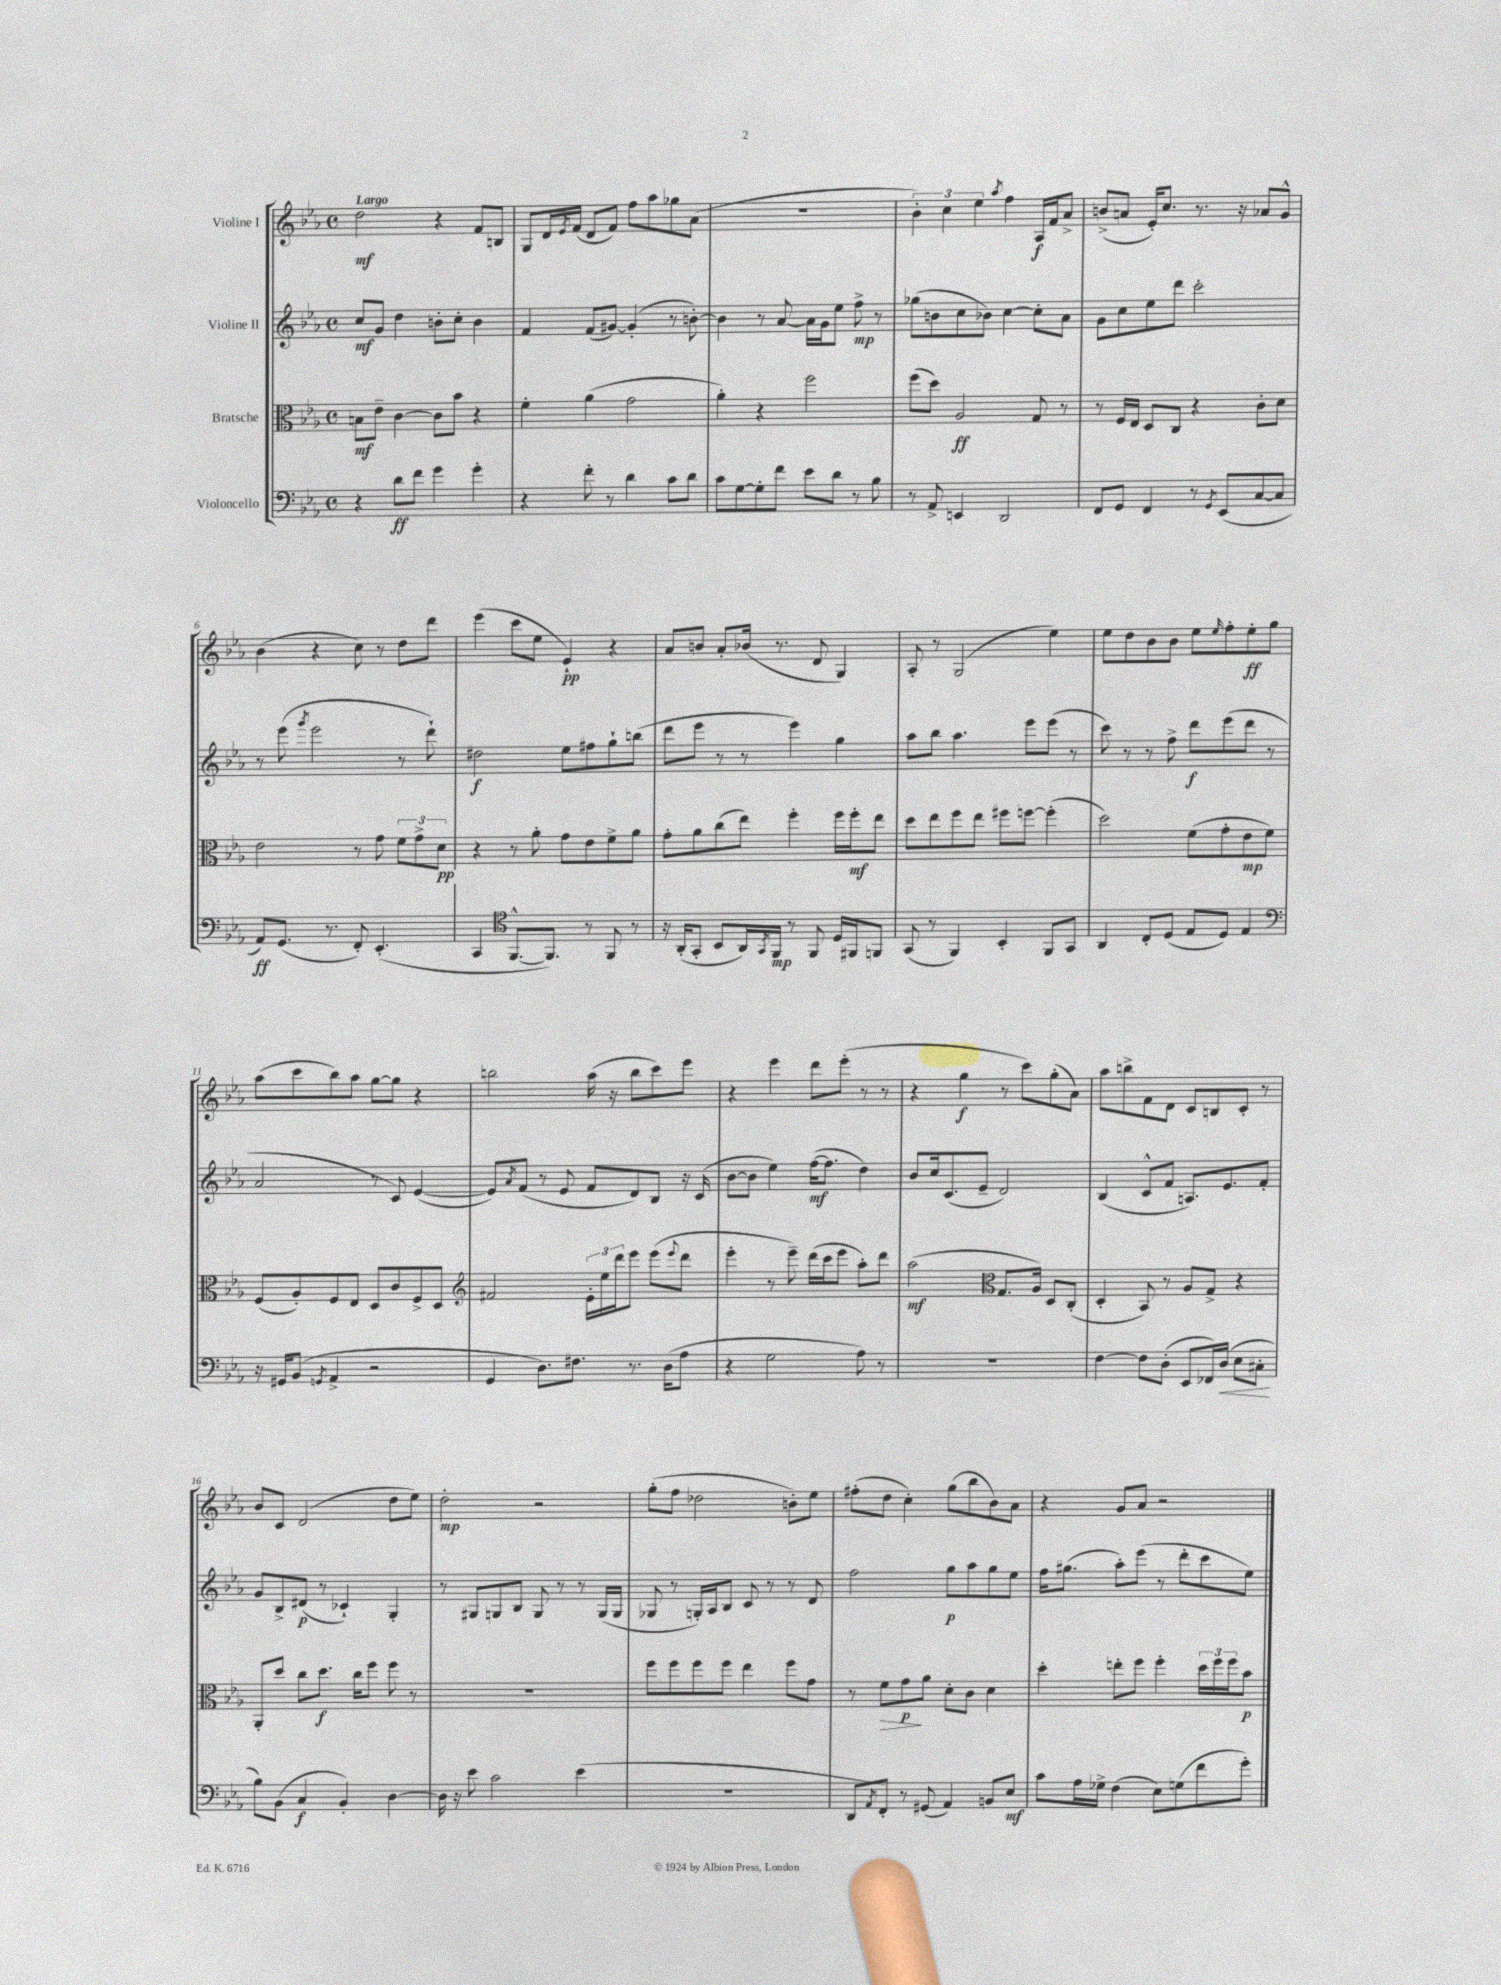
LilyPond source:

<<
\new StaffGroup <<
\new Staff = "s0" \with { instrumentName = "Violine I" } {
    \clef treble \key ees \major \defaultTimeSignature \time 4/4 \tempo "Largo"
    d''2\mf r4 f'8 b8 |
    g8 d'16 \acciaccatura { ees'8 } f'16( d'8 f'8) f''8 aes''8 ges''8 aes'8( |
    R1 |
    \tuplet 3/2 { bes'4-.) c''4 ees''4 } \acciaccatura { aes''8 } f''4 aes16\f f'16 aes'8-> |
    b'8->( a'8 ees'16-.) c''8. r8. r16 aes'8 g'8-^ |
    bes'4( r4 c''8) r8 d''8 d'''8 |
    ees'''4( c'''8 ees''8 ees'4-!\pp) r4 |
    aes'8 b'8 aes'8-. bes'16( r8. d'8 g4) |
    aes8-. r8 g2( ees''4) |
    ees''8 d''8 bes'8 bes'8 ees''8 \grace { ees''16 } f''8-. ees''8-.\ff g''8 |
    aes''8( c'''8 bes''8) aes''8 g''8~ g''8 r4 |
    b''2 aes''16( r16 b''8 c'''8) ees'''8 |
    r4 ees'''4 d'''8 ees'''8-.( r8 r8 |
    r4 g''4\f r8 c'''8) g''8-.( aes'8) |
    aes''8 b''8-> f'8 d'8 c'8 b8 c'8-. r8 |
    bes'8 c'8 d'2( d''8 ees''8) |
    d''2-.\mp r2 |
    g''8-.( f''8 des''2 b'8-.) ees''8 |
    fis''8-.( d''8 c''4-.) g''8( bes''8 bes'8) aes'8 |
    r4 g'8 aes'8 r2 \bar "|." |
}
\new Staff = "s1" \with { instrumentName = "Violine II" } {
    \clef treble \key ees \major \defaultTimeSignature \time 4/4
    c''8\mf g'8 d''4 b'8-. c''8-. b'4 |
    f'4 f'8( gis'8~) gis'4-.( r8 b'8~-.) |
    b'4 r8 aes'8~ aes'16 g'16 ees''8 f''8->\mp r8 |
    ges''8( b'8 c''8 bes'8) c''4~ c''8-. aes'8 |
    g'8 c''8 ees''8 d'''8 c'''2-. |
    r8 ees'''8( \acciaccatura { g'''8 } ees'''2 r8 d'''8-!) |
    dis''2\f ees''8 fis''8 g''8-! b''8( |
    d'''8 ees'''8 r8 r8 ees'''4) g''4 |
    aes''8 bes''8 aes''4. ees'''8 ees'''8( r8 |
    c'''8) r8 r8 f''8-> d'''8\f ees'''8( d'''8 r8 |
    aes'2 r8 c'8) ees'4~( |
    ees'8) \acciaccatura { aes'8 } f'8( r8 ees'8 f'8 d'8) bes8 r16 c'16( |
    bes'8~ bes'8 ees''4) f''16~\mf( f''8. d''4) |
    bes'8 c''16 c'8.( ees'8-- d'2) |
    bes4( c'8-^ f'8 a8.) ees'8. f'8-. |
    g'8 bes8-> dis'8\p( r8 ces'4-!) g4-. |
    r8 gis8 g8 bes8 g8 r8 r8 g16( g16 |
    ges8 r8 g16-.) aes16 bes8 c'8 r8 r8 d'8 |
    f''2 g''8\p aes''8 g''8 ees''8 |
    f''16 gis''8.( aes''8-.) ees'''8( r8 d'''8-. c'''8 ees''8) \bar "|." |
}
\new Staff = "s2" \with { instrumentName = "Bratsche" } {
    \clef alto \key ees \major \defaultTimeSignature \time 4/4
    b8\mf ees'8-- c'4~ c'8 bes'8 r4 |
    f'4-. aes'4( g'2 |
    aes'4-.) r4 f''2 |
    f''8( d''8) aes2\ff g8 r8 |
    r8 f16 ees16 d8 c8 r4 c'8-. d'8 |
    ees'2 r8 g'8 \tuplet 3/2 { f'8 g'8-> d'8\pp } |
    r4 r8 aes'8-. g'8 ees'8 f'8-> aes'8 |
    g'8-. aes'8 c''8( ees''8) f''4-. f''16 f''16-.\mf ees''8 |
    d''8 ees''8 f''8 ees''8 fis''8 f''8~ f''4-.( |
    d''2) f'8( g'8-. ees'8\mp f'8) |
    f8( aes8-.) f8 ees8 d8 c'8 f8-> d8 |
    \clef treble fis'2 \tuplet 3/2 { ees'16-. ees''16 d'''16 } ees'''8 ees'''8( \appoggiatura { ees'''8 } d'''8 |
    ees'''4-. r8 ees'''8--) d'''16( c'''16 ees'''8 aes''8-.) d'''8 |
    aes''2\mf( \clef alto g8. aes16) d8 c8-.( |
    d4-. bes,8) r8 aes8 g8-> r4 |
    aes,8-. d''8 c''8 d''8.\f c''16 f''8 f''8 r8 |
    R1 |
    f''8 f''8 f''8 f''8 ees''4 f''8 g'8 |
    r8 f'8\> g'8\p\! aes'8 d'8-. c'8 d'4 |
    d''4-. e''8-. f''8 f''4-. \tuplet 3/2 { d''16 f''16 f''16 } bes'8\p \bar "|." |
}
\new Staff = "s3" \with { instrumentName = "Violoncello" } {
    \clef bass \key ees \major \defaultTimeSignature \time 4/4
    r4 d'8\ff f'8 g'4 g'4-. |
    r4 f'8-. r8 d'4 c'8 d'8 |
    c'8 g8~ g8-. f'8 ees'8 d'8 r8 bes8 |
    r8 aes,8-> e,4 d,2 |
    f,8 g,8 f,4 r8 \acciaccatura { g,8 } ees,8( c8~ c8 |
    aes,8\ff) g,8.( r8. f,8-.) ees,4.-.( |
    c,4 \clef tenor f,8.~-^ f,8.) r8 f,8 r8 |
    r16 aes,16-.( g,8-. bes,8 aes,16) \acciaccatura { g,8 } f,16\mp r8 f,8 d16 fis,16 f,8 |
    g,8( r8 f,4) bes,4-. f,8 g,8 |
    aes,4 c8-. d8( ees8 d8) ees4 |
    \clef bass r16 gis,16 bes,8( \acciaccatura { g,8 } aes,4-> r2 |
    g,4 d8.) fis8. r8. d16( aes8 |
    r4 g2 aes8) r8 |
    R1 |
    f4~ f8 d8-.( ees,8 fes,16) d16\<( ees8 cis8-.\! |
    bes8) bes,8( c4\f bes,4-.) d4~ |
    d16 r16 ees'8 c'2 ees'4( |
    r1 |
    d,8 \acciaccatura { aes,8 } f,8-.) r8 gis,8( aes,4) b,8 ees8\mf |
    c'8 aes16 ges16-> f4( ees8) g8( f'8 g'8-.) \bar "|." |
}
>>
>>
